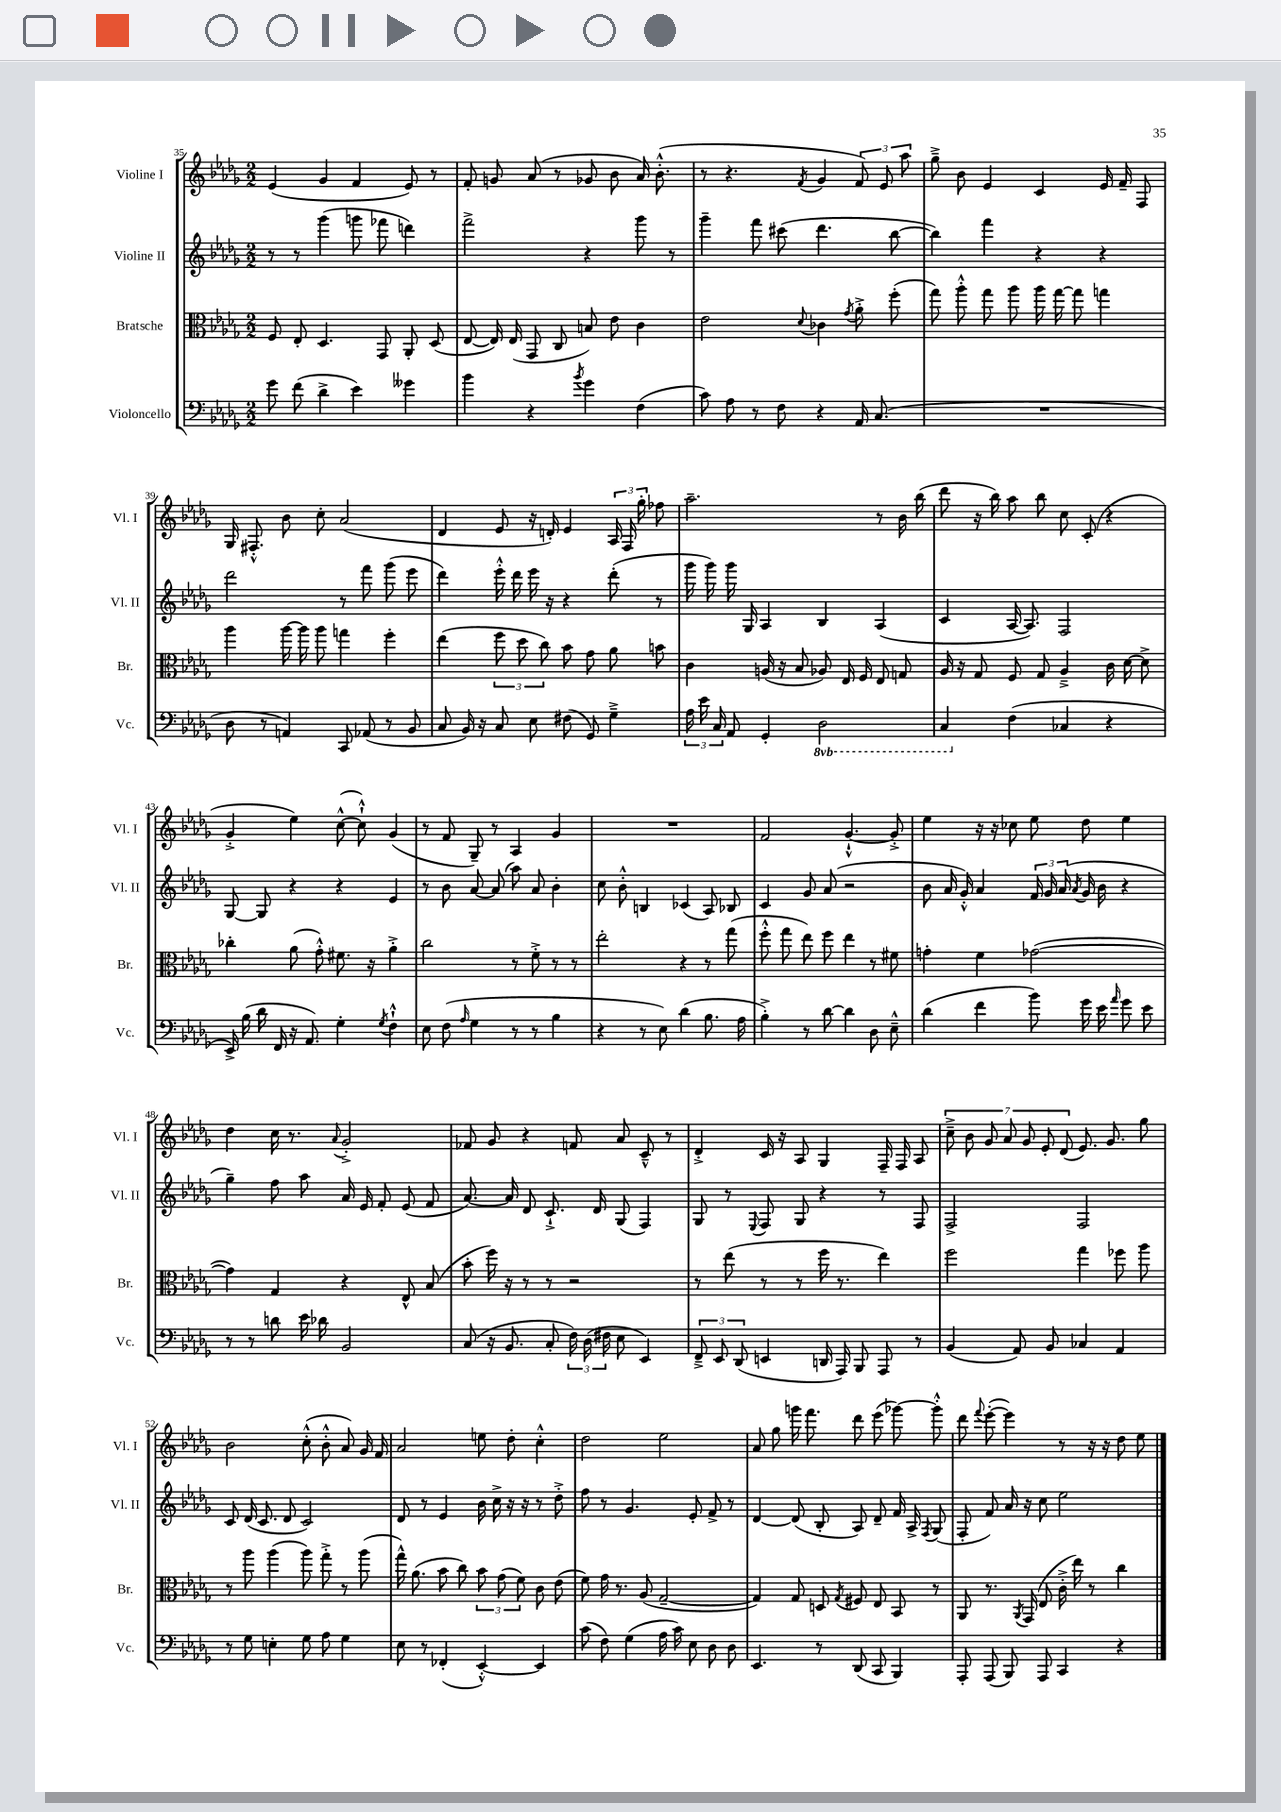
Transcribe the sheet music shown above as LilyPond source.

<<
\new StaffGroup <<
\new Staff = "s0" \with { instrumentName = "Violine I" shortInstrumentName = "Vl. I" } {
    \clef treble \key des \major \numericTimeSignature \time 2/2
    \autoBeamOff ees'4( ges'4 f'4 ees'8) r8 |
    f'8-. g'8 aes'8( r8 ges'8 bes'8 aes'16) bes'8.-.-^( |
    r8 r4. \acciaccatura { f'8 } ges'4 \tuplet 3/2 { f'8) ees'8 aes''8 } |
    ges''8---> bes'8 ees'4 c'4 ees'16 f'16-- f8 |
    ges16 fis8.-.-^ bes'8 c''8-. aes'2( |
    des'4 ees'8 r16 d'16-.) ees'4 \tuplet 3/2 { aes16 f16 ges''16-. } fes''8 |
    aes''2.-- r8 bes'16 bes''16( |
    des'''8 r16 bes''16) aes''8 bes''8 c''8 c'8-.( r4 |
    ges'4-.-> ees''4) c''8~-^( c''8-!-^) ges'4( |
    r8 f'8 ges8--) r8 aes4 ges'4 |
    R1 |
    f'2 ges'4.~-!-^ ges'8-.-> |
    ees''4 r16 r16 ces''8 ees''8 des''8 ees''4 |
    des''4 c''16 r8. \appoggiatura { aes'8 } ges'2-.-> |
    fes'8 ges'8 r4 f'8 aes'8 c'8---^ r8 |
    des'4-.-> c'16 r16 aes8 ges4 f16-- f16 aes8 |
    \tuplet 7/4 { c''8---> bes'8 ges'8 aes'8 ges'8 ees'8-. des'8( } ees'8.) ges'8. ges''8 |
    bes'2 c''8-.-^( bes'8-.-^ aes'8) ges'16 f'16 |
    aes'2 e''8 des''8-. c''4-.-^ |
    des''2 ees''2 |
    aes'8 ges''8 g'''16 f'''8. des'''8 ees'''8( ges'''8~) ges'''8-.-^ |
    des'''8 \appoggiatura { f'''8 } ees'''8~-.( ees'''4) r8 r16 r16 des''8 ees''8 \bar "|." |
}
\new Staff = "s1" \with { instrumentName = "Violine II" shortInstrumentName = "Vl. II" } {
    \clef treble \key des \major \numericTimeSignature \time 2/2
    \autoBeamOff r8 r8 ges'''4( g'''8 fes'''8 d'''4) |
    f'''2-> r4 ges'''8 r8 |
    ges'''4-- f'''8 cis'''8( des'''4. bes''8~ |
    bes''4) f'''4 r4 r4 |
    des'''2 r8 f'''8 ges'''8( ees'''8 |
    des'''4) ees'''16-.-^ des'''16 ees'''16 r16 r4 des'''8-.( r8 |
    ges'''16 ges'''16) ges'''16 ges16 aes4 bes4 aes4( |
    c'4 aes16~ aes8.) f2 |
    ges8~ ges8 r4 r4 ees'4 |
    r8 bes'8 aes'8~ aes'8( aes''8) aes'8 bes'4-. |
    c''8 bes'8-.-^ b4 ces'4( aes8) bes8 |
    c'4 ges'8 aes'8( r2 |
    bes'8 aes'16 ges'16-.-^) aes'4 \tuplet 3/2 { f'16 ges'16 aes'16( } \acciaccatura { aes'8 } ges'16 bes'16 r4 |
    ges''4--) f''8 aes''8 aes'16 ees'16 f'8-. ees'8( f'8 |
    aes'8.~) aes'16 des'8 c'8.-!-> des'16 ges8( f4) |
    ges8 r8 \appoggiatura { ees8 } f8 ges8 r4 r8 f8 |
    f2-> f2 |
    c'8 des'16( c'8. des'8 c'2) |
    des'8 r8 ees'4 bes'16 c''16-> r16 r16 r8 des''8-.-> |
    f''8 r8 ges'4. ees'8-. f'8-> r8 |
    des'4~ des'8( bes8-. aes8) des'8-- f'16 aes16-> \acciaccatura { f8 } ges8( |
    f8-. f'8) aes'16 r16 c''8 ees''2 \bar "|." |
}
\new Staff = "s2" \with { instrumentName = "Bratsche" shortInstrumentName = "Br." } {
    \clef alto \key des \major \numericTimeSignature \time 2/2
    \autoBeamOff f8 ees8-. des4. ges,8 aes,8-. des8( |
    ees8~ ees16) ees16( ges,8 c8 b8) ees'8 c'4 |
    ees'2 \appoggiatura { des'8 } ces'4 \acciaccatura { ges'8 } aes'8-.-> f''8-.( |
    ges''8) aes''8-.-^ ges''8 aes''8 aes''16 ges''16~ ges''8 g''4 |
    aes''4 aes''16~ aes''16 aes''8 g''4 f''4-. |
    ees''4( \tuplet 3/2 { f''8 des''8 c''8) } bes'8 ges'8 aes'8 b'8 |
    c'4 a16( r16 bes8 aes8) ees16 f16 ees8 g8 |
    aes16 r16 ges8 f8 ges8 aes4---> c'16 des'16~ des'8-> |
    ces''4-. aes'8( ges'8-.-^) fis'8. r16 aes'4-.-> |
    c''2 r8 f'8-.-> r8 r8 |
    ees''2-. r4 r8 ges''8( |
    f''8-.-^ ges''8 ees''8) f''8 ees''4 r8 fis'8 |
    g'4-. f'4 ges'2~( |
    ges'4) ges4 r4 ees8-^ bes8( |
    bes'8-. f''16) r16 r8 r8 r2 |
    r8 ees''8( r8 r8 f''16 r8. ees''4) |
    f''2 ges''4 fes''8 aes''8 |
    r8 aes''8 aes''4( aes''8) ges''8-.-> r8 aes''8( |
    ges''16-^) aes'8.( bes'8 c''8) \tuplet 3/2 { bes'8 ges'8( f'8) } c'8 ees'8( |
    f'8) ges'16 r8. aes8( ges2~-- |
    ges4) ges8 d8 \acciaccatura { ges8 } fis8 ees8 bes,8 r8 |
    aes,8 r8. \acciaccatura { aes,8 } ges,16( ees8 c'16-.-> ees''16) r8 c''4 \bar "|." |
}
\new Staff = "s3" \with { instrumentName = "Violoncello" shortInstrumentName = "Vc." } {
    \clef bass \key des \major \numericTimeSignature \time 2/2 \set Staff.ottavationMarkups = #ottavation-simple-ordinals
    \autoBeamOff ges'8 f'8( des'4-> ees'4) geses'4 |
    bes'4 r4 \acciaccatura { bes'8 } ges'4 f4( |
    c'8) aes8 r8 f8 r4 aes,16 c8.( |
    R1 |
    des8 r8 a,4) c,8 aes,8( r8 bes,8 |
    c8 bes,16) r16 c8 ees8 fis8( ges,8) ges4---> |
    \tuplet 3/2 { aes16 ees'16 c16 } aes,8 ges,4-. \ottava #-1 des,2 |
    c,4 \ottava #0 f4( ces4 r4 |
    ees,16->) bes16( des'16 f,16 r16 aes,8.) ges4-. \acciaccatura { ges8 } f4-!-^ |
    ees8 f8( \grace { aes16 } ges4 r8 r8 bes4 |
    r4 r8 ees8) des'4( bes8. aes16 |
    bes4-.->) r8 des'8~ des'4 des8 ees8---^ |
    des'4( f'4 bes'8) ges'16 ees'16 \grace { aes'16 } ges'8 ees'8 |
    r8 r8 d'8 ees'16 des'16 bes,2 |
    c8( r16 bes,8. c8-. \tuplet 3/2 { f16) des16( fis16 } ees8 ees,4) |
    \tuplet 3/2 { f,8---> ees,8 des,8( } e,4 d,16 aes,,16) bes,,8 aes,,8 r8 |
    bes,4( aes,8) bes,8 ces4 aes,4 |
    r8 ges8 e4-. ges8 aes8 ges4 |
    ees8 r8 fes,4-.( ees,4~-.-^) ees,4 |
    c'8( f8) ges4( aes16 c'16) ees8 des8 des8 |
    ees,4. r8 des,8( c,8 bes,,4) |
    aes,,8-. aes,,8( bes,,8) aes,,8 c,4 r4 \bar "|." |
}
>>
>>
\layout { \context { \Score currentBarNumber = #35 } }
